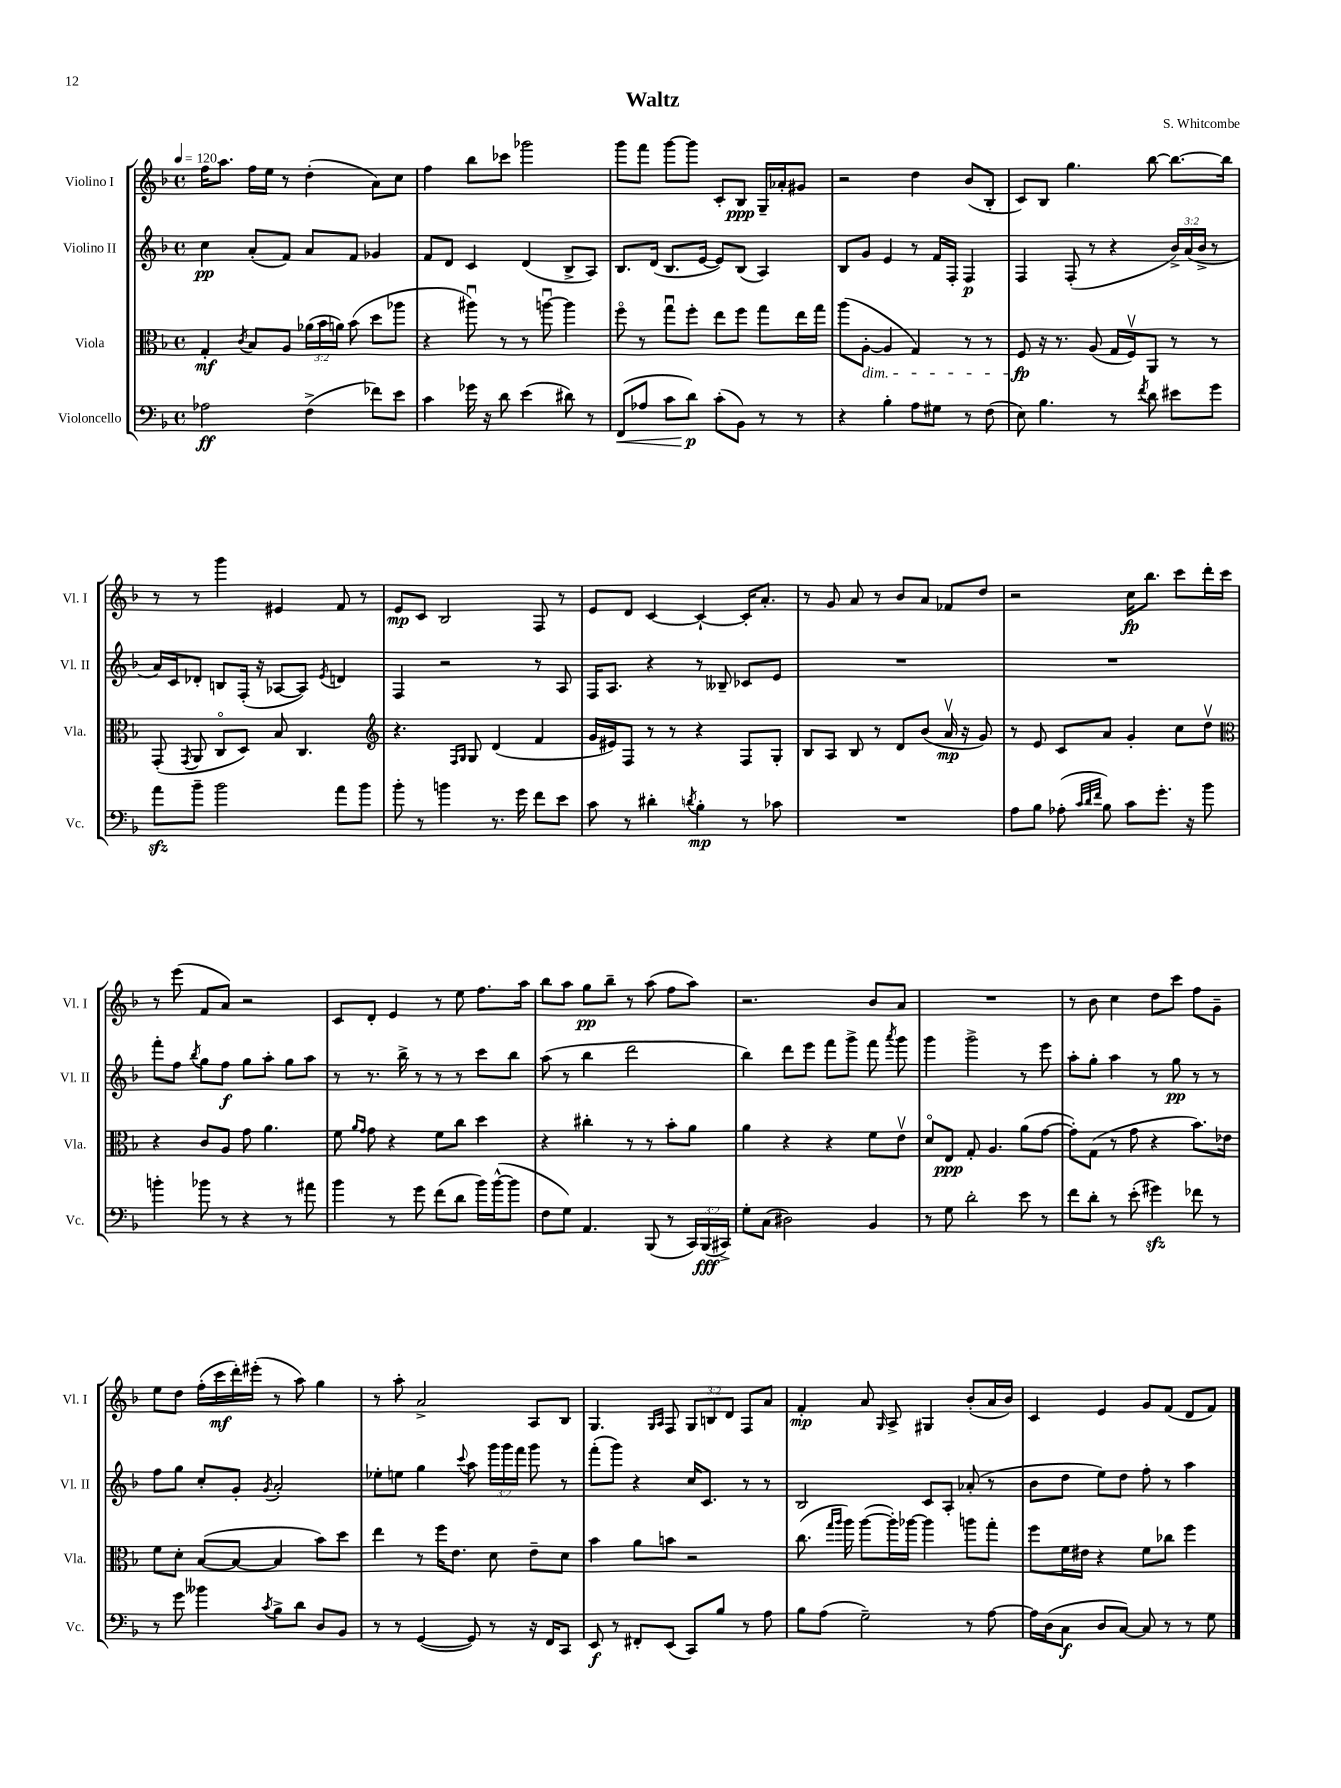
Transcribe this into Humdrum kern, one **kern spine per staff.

**kern	**dynam	**kern	**dynam	**kern	**dynam	**kern	**dynam
*part4	*part4	*part3	*part3	*part2	*part2	*part1	*part1
*staff4	*staff4	*staff3	*staff3	*staff2	*staff2	*staff1	*staff1
*I"Violoncello	*	*I"Viola	*	*I"Violino II	*	*I"Violino I	*
*I'Vc.	*	*I'Vla.	*	*I'Vl. II	*	*I'Vl. I	*
*clefF4	*	*clefC3	*	*clefG2	*	*clefG2	*
*k[b-]	*	*k[b-]	*	*k[b-]	*	*k[b-]	*
*M4/4	*	*M4/4	*	*M4/4	*	*M4/4	*
*met(c)	*	*met(c)	*	*met(c)	*	*met(c)	*
*MM120	*	*MM120	*	*MM120	*	*MM120	*
=1	=1	=1	=1	=1	=1	=1	=1
2A-X\	ff	4G'/	mf	4cc\	pp	16ff\KL	.
.	.	.	.	.	.	8.aa\J	.
.	.	8qc/	.	.	.	.	.
.	.	8B-/L	.	(8a'/L	.	16ff\LL	.
.	.	.	.	.	.	16ee\JJ	.
.	.	8A/J	.	8f/J)	.	8r	.
(4F^\	.	(24a-X\LL	.	8a/L	.	(4dd'\	.
.	.	24b-\	.	.	.	.	.
.	.	24an\JJ)	.	.	.	.	.
.	.	(8b-\	.	8f/J	.	.	.
8f-X\L)	.	8dd\L	.	4g-X/	.	8a\L)	.
8e\J	.	8aa-X\J	.	.	.	8cc\J	.
=2	=2	=2	=2	=2	=2	=2	=2
4c\	.	4r	.	8f/L	.	4ff\	.
.	.	.	.	8d/J	.	.	.
16g-X\	.	8aa#Xu\)	.	4c/	.	8bb-\L	.
16r	.	.	.	.	.	.	.
8d\	.	8r	.	.	.	8ccc-X\J	.
(4e\	.	8r	.	(4d/	.	2ggg-X\	.
.	.	[8aanu\	.	.	.	.	.
8d#X\)	.	4aa\]	.	8B-^/L	.	.	.
8r	.	.	.	8A/J)	.	.	.
=3	=3	=3	=3	=3	=3	=3	=3
!	!LO:HP:b	!	!	!	!	!	!
(8FF/L	<	8ff\	.	8.B-/L	.	8ggg\L	.
8A-X/J	.	8r	.	.	.	8fff\J	.
.	.	.	.	(16d/Jk	.	.	.
8c\L	.	8ggu\L	.	8.B-/L	.	[8ggg\L	.
8d\J)	p	8ff'\J	.	.	.	8ggg\J]	.
.	.	.	.	[16e/Jk	.	.	.
(8c'\L	[	8ee\L	.	8e/L])	.	8c'/L	.
8BB-\J)	.	8ff\J	.	(8B-/J	.	8B-/J	ppp
8r	.	8gg\L	.	4A/)	.	16G~/LL	.
.	.	.	.	.	.	16a-X'/J	.
8r	.	16ee\L	.	.	.	8g#X/J	.
.	.	16gg\JJ	.	.	.	.	.
=4	=4	=4	=4	=4	=4	=4	=4
4r	.	(8aa\L	.	8B-/L	.	2r	.
!	!	!LO:TX:b:i:t=dim.	!	!	!	!	!
.	.	[8A'\J	.	8g/J	.	.	.
4B-'\	.	4A/]	.	4e/	.	.	.
8A\L	.	4G/)	.	8r	.	4dd\	.
8G#X\J	.	.	.	16f/LL	.	.	.
.	.	.	.	16F'/JJ	.	.	.
8r	.	8r	.	4F/	p	(8b-/L	.
(8F\	.	8r	.	.	.	8B-'/J	.
=5	=5	=5	=5	=5	=5	=5	=5
8E\)	.	8F/	fp	4F/	.	8c/L)	.
4.B-\	.	16r	.	.	.	8B-/J	.
.	.	8.r	.	.	.	.	.
.	.	.	.	(8F'/	.	4.gg\	.
.	.	(8A/	.	8r	.	.	.
8r	.	16G/LL	.	4r	.	.	.
.	.	16Fv/J)	.	.	.	.	.
8qf/	.	.	.	.	.	.	.
8d\	.	8AA/J	.	.	.	[8bb-\	.
8e#X\L	.	8r	.	24b-^/LL)	.	8.bb-\L_	.
.	.	.	.	(24a/	.	.	.
.	.	.	.	24b-^/JJ	.	.	.
8g\J	.	8r	.	8r	.	.	.
.	.	.	.	.	.	16bb-\Jk]	.
!!LO:LB:g=z
=6	=6	=6	=6	=6	=6	=6	=6
8azz\L	.	(8GG'/	.	16a/LL)	.	8r	.
.	.	.	.	16c/J	.	.	.
.	.	8qGG/	.	.	.	.	.
8b-~\J	.	8AA/	.	8d-X'/J	.	8r	.
2b-\	.	8C/L	.	8Bn/L	.	4ggg\	.
.	.	8D/J)	.	(16F'/Jk	.	.	.
.	.	.	.	16r	.	.	.
.	.	8B-/	.	[8A-X/L	.	4e#X/	.
.	.	4.C/	.	8A-/J])	.	.	.
.	.	.	.	8qe/	.	.	.
8a\L	.	.	.	4dn/	.	8f/	.
8b-\J	.	.	.	.	.	8r	.
=7	=7	=7	=7	=7	=7	=7	=7
*	*	*clefG2	*	*	*	*	*
8b-'\	.	4.r	.	4F/	.	8e/L	mp
8r	.	.	.	.	.	8c/J	.
4bn\	.	.	.	2r	.	2B-/	.
.	.	16qqF/LL	.	.	.	.	.
.	.	16qqG/JJ	.	.	.	.	.
.	.	8G/	.	.	.	.	.
8.r	.	(4d/	.	.	.	.	.
16g\	.	.	.	.	.	.	.
8f\L	.	4f/	.	8r	.	8F/	.
8e\J	.	.	.	8A/	.	8r	.
=8	=8	=8	=8	=8	=8	=8	=8
8c\	.	16g/LL	.	16F/KL	.	8e/L	.
.	.	16e#X/J)	.	8.A/J	.	.	.
8r	.	8F/J	.	.	.	8d/J	.
4d#X'\	.	8r	.	4r	.	[4c/	.
.	.	8r	.	.	.	.	.
8qdn/	.	.	.	.	.	.	.
4B-'\	mp	4r	.	8r	.	4c`/_	.
.	.	.	.	8B--X~/	.	.	.
8r	.	8F/L	.	8c-X/L	.	16c'/KL]	.
.	.	.	.	.	.	8.a'/J	.
8c-X\	.	8G'/J	.	8e/J	.	.	.
=9	=9	=9	=9	=9	=9	=9	=9
1r	.	8B-/L	.	1r	.	8r	.
.	.	8A/J	.	.	.	8g/	.
.	.	8B-/	.	.	.	8a/	.
.	.	8r	.	.	.	8r	.
.	.	8d/L	.	.	.	8b-/L	.
.	.	(8b-/J	.	.	.	8a/J	.
.	.	16av/	mp	.	.	8f-X/L	.
.	.	16r	.	.	.	.	.
.	.	8g/)	.	.	.	8dd/J	.
=10	=10	=10	=10	=10	=10	=10	=10
8A\L	.	8r	.	1r	.	2r	.
8B-\J	.	8e/	.	.	.	.	.
(8A-X'\	.	8c/L	.	.	.	.	.
32qqc/LLL	.	.	.	.	.	.	.
32qqd/	.	.	.	.	.	.	.
32qqf/JJJ	.	.	.	.	.	.	.
8B-\)	.	8a/J	.	.	.	.	.
8c\L	.	4g'/	.	.	.	16cc\KL	fp
.	.	.	.	.	.	8.bb-\J	.
8.g'\J	.	.	.	.	.	.	.
.	.	8cc\L	.	.	.	8ccc\L	.
16r	.	.	.	.	.	.	.
8b-\	.	8ddv\J	.	.	.	16ddd'\L	.
.	.	.	.	.	.	16ccc\JJ	.
!!LO:LB:g=z
=11	=11	=11	=11	=11	=11	=11	=11
*	*	*clefC3	*	*	*	*	*
4bn'\	.	4r	.	8fff'\L	.	8r	.
.	.	.	.	8ff\J	.	(8eee\	.
.	.	.	.	8qbb-/	.	.	.
8b-X\	.	8c/L	.	8gg\L	.	8f/L	.
8r	.	8A/J	.	8ff\J	f	8a/J)	.
4r	.	8g\	.	8gg\L	.	2r	.
.	.	4.a\	.	8aa'\J	.	.	.
8r	.	.	.	8gg\L	.	.	.
8a#X\	.	.	.	8aa\J	.	.	.
=12	=12	=12	=12	=12	=12	=12	=12
4b-\	.	8f\	.	8r	.	8c/L	.
.	.	16qqa/LL	.	.	.	.	.
.	.	16qqg/JJ	.	.	.	.	.
.	.	8g\	.	8.r	.	8d'/J	.
8r	.	4r	.	.	.	4e/	.
.	.	.	.	16bb-^\	.	.	.
8g\	.	.	.	8r	.	.	.
(8f\L	.	8f\L	.	8r	.	8r	.
8d\J	.	8cc\J	.	8r	.	8ee\	.
16b-\LL)	.	4dd\	.	8ccc\L	.	8.ff\L	.
([16b-^^\J	.	.	.	.	.	.	.
8b-\J]	.	.	.	8bb-\J	.	.	.
.	.	.	.	.	.	16aa\Jk	.
=13	=13	=13	=13	=13	=13	=13	=13
8F\L	.	4r	.	(8aa\	.	8bb-\L	.
8G\J)	.	.	.	8r	.	8aa\J	.
4.AA/	.	4cc#X'\	.	4bb-\	.	8gg\L	pp
.	.	.	.	.	.	8bb-~\J	.
.	.	8r	.	2ddd\	.	8r	.
(8BBB-/	.	8r	.	.	.	(8aa\	.
8r	.	8b-'\L	.	.	.	8ff\L	.
24CC/LL)	.	8a\J	.	.	.	8aa\J)	.
(24BBB-/	fff	.	.	.	.	.	.
24CC#X^/JJ)	.	.	.	.	.	.	.
=14	=14	=14	=14	=14	=14	=14	=14
8G'\L	.	4a\	.	4bb-\)	.	2.r	.
(8C\J	.	.	.	.	.	.	.
2D#X\)	.	4r	.	8ddd\L	.	.	.
.	.	.	.	8eee\J	.	.	.
.	.	4r	.	8fff\L	.	.	.
.	.	.	.	8ggg^\J	.	.	.
4BB-/	.	8f\L	.	8fff\	.	8b-/L	.
.	.	.	.	8qaaa/	.	.	.
.	.	8ev\J	.	8ggg\	.	8a/J	.
=15	=15	=15	=15	=15	=15	=15	=15
8r	.	8d/L	.	4ggg\	.	1r	.
8G\	.	8E/J	ppp	.	.	.	.
2d'\	.	8G'/	.	2ggg^\	.	.	.
.	.	4.A/	.	.	.	.	.
8e\	.	(8a\L	.	8r	.	.	.
8r	.	[8g\J	.	8eee\	.	.	.
=16	=16	=16	=16	=16	=16	=16	=16
8f\L	.	8g'\L])	.	8aa'\L	.	8r	.
8d'\J	.	(8G\J	.	8gg'\J	.	8b-\	.
8r	.	8r	.	4aa\	.	4cc\	.
(8e'\	.	8g\	.	.	.	.	.
4g#Xzz\)	.	4r	.	8r	.	8dd\L	.
.	.	.	.	8gg\	pp	8ccc\J	.
8f-X\	.	8.b-\L)	.	8r	.	8ff\L	.
8r	.	.	.	8r	.	8g~\J	.
.	.	16e-X\Jk	.	.	.	.	.
!!LO:LB:g=z
=17	=17	=17	=17	=17	=17	=17	=17
8r	.	8f\L	.	8ff\L	.	8ee\L	.
8g\	.	8d'\J	.	8gg\J	.	8dd\J	.
4b--X\	.	([8B-/L	.	8cc'/L	.	(16ff'\LL	.
.	.	.	.	.	.	16ccc\	mf
.	.	8B-/J_	.	8g'/J	.	16ddd'\)	.
.	.	.	.	.	.	(16eee#X'\JJ	.
8qc/	.	.	.	8qg/	.	.	.
8B-^\L	.	4B-/]	.	2a'/	.	8r	.
8d\J	.	.	.	.	.	8aa\)	.
8D/L	.	8b-\L)	.	.	.	4gg\	.
8BB-/J	.	8dd\J	.	.	.	.	.
=18	=18	=18	=18	=18	=18	=18	=18
8r	.	4ee\	.	8ee-X'\L	.	8r	.
8r	.	.	.	8een\J	.	8aa'\	.
([4GG/	.	8r	.	4gg\	.	2a^/	.
.	.	16ff\KL	.	.	.	.	.
.	.	8.e\J	.	.	.	.	.
.	.	.	.	8qqccc/	.	.	.
8GG/])	.	.	.	8aa\	.	.	.
8r	.	8d\	.	24ggg\LL	.	.	.
.	.	.	.	24ggg\	.	.	.
.	.	.	.	24fff\JJ	.	.	.
16r	.	8e~\L	.	8ggg\	.	8A/L	.
16FF/KL	.	.	.	.	.	.	.
8CC/J	.	8d\J	.	8r	.	8B-/J	.
=19	=19	=19	=19	=19	=19	=19	=19
8EE/	f	4b-\	.	(8fff'\L	.	4.G/	.
8r	.	.	.	8ggg\J)	.	.	.
8FF#X'/L	.	8a\L	.	4r	.	.	.
.	.	.	.	.	.	16qqG/LL	.
.	.	.	.	.	.	16qqA/JJ	.
(8EE/J	.	8bn\J	.	.	.	8F/	.
8CC/L)	.	2r	.	16cc/KL	.	12G/L	.
.	.	.	.	8.c/J	.	.	.
.	.	.	.	.	.	12Bn/	.
8B-/J	.	.	.	.	.	.	.
.	.	.	.	.	.	12d/J	.
8r	.	.	.	8r	.	8F/L	.
8A\	.	.	.	8r	.	8a/J	.
=20	=20	=20	=20	=20	=20	=20	=20
8B-\L	.	(8.cc\	.	2B-/	.	4f'/	mp
(8A\J	.	.	.	.	.	.	.
.	.	16qqgg/LL	.	.	.	.	.
.	.	16qqaa/JJ	.	.	.	.	.
.	.	16aa\)	.	.	.	.	.
2G~\)	.	([8aa\L	.	.	.	8a/	.
.	.	.	.	.	.	16qqG/	.
.	.	16aa'\L])	.	.	.	8A^/	.
.	.	[16aa-X\JJ	.	.	.	.	.
.	.	4aa-\]	.	8c/L	.	4G#X/	.
.	.	.	.	8A'/J	.	.	.
8r	.	8aan\L	.	(8a-X'/	.	(8b-'/L	.
[8A\	.	8gg'\J	.	8r	.	16a/L	.
.	.	.	.	.	.	16b-/JJ)	.
=21	=21	=21	=21	=21	=21	=21	=21
16A\LL]	.	8ff\L	.	8b-\L	.	4c/	.
(16D\J	.	.	.	.	.	.	.
8C\J	f	16f\L	.	8dd\J	.	.	.
.	.	16e#X\JJ	.	.	.	.	.
8D/L	.	4r	.	8ee\L)	.	4e/	.
[8C/J)	.	.	.	8dd\J	.	.	.
8C/]	.	8f\L	.	8ff'\	.	8g/L	.
8r	.	8cc-X\J	.	8r	.	(8f/J	.
8r	.	4ff\	.	4aa\	.	8d/L	.
8G\	.	.	.	.	.	8f/J)	.
==	==	==	==	==	==	==	==
*-	*-	*-	*-	*-	*-	*-	*-
